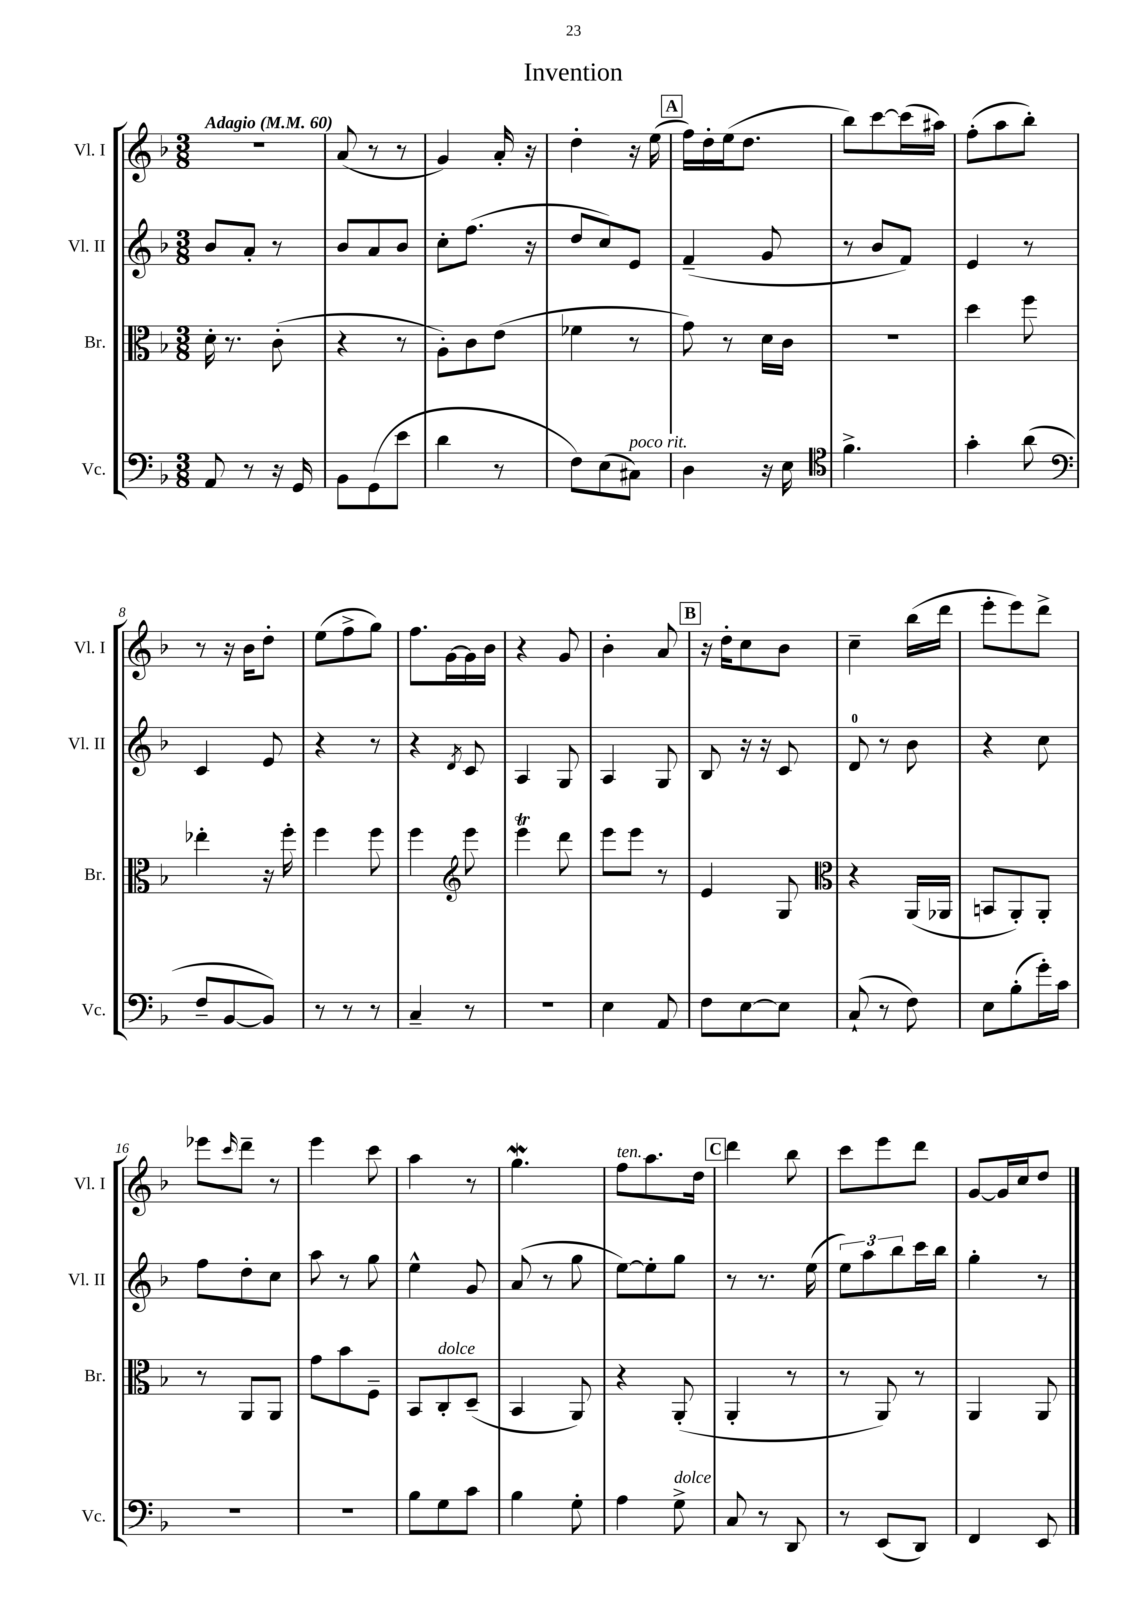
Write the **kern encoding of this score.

**kern	**kern	**kern	**kern
*staff4	*staff3	*staff2	*staff1
*clefF4	*clefC3	*clefG2	*clefG2
*k[b-]	*k[b-]	*k[b-]	*k[b-]
*M3/8	*M3/8	*M3/8	*M3/8
*MM60	*MM60	*MM60	*MM60
8AA	16d'	8b-	4.r
.	8.r	.	.
8r	.	8a'	.
16r	(8c'	8r	.
16GG	.	.	.
=	=	=	=
8BB-	4r	8b-	(8a
(8GG	.	8a	8r
8e	8r	8b-	8r
=	=	=	=
4d	8A')	8cc'	4g)
.	8c	(8.ff	.
8r	(8e	.	16a'
.	.	16r	16r
=	=	=	=
8F)	4f-	8dd	4dd'
(8E	.	8cc)	.
8C#)	8r	8e	16r
.	.	.	(16ee
=	=	=	=
4D	8g)	(4f~	16ff)
.	.	.	16dd'
.	8r	.	(16ee
.	.	.	8.dd
16r	16d	8g	.
16E	16c	.	.
=	=	=	=
*clefC4	*	*	*
4.f^	4.r	8r	8bb-)
.	.	8b-	[8ccc
.	.	8f)	(16ccc]
.	.	.	16aa#)
=	=	=	=
4g'	4dd	4e	(8ff'
.	.	.	8aa
(8a	8ff	8r	8bb-')
=	=	=	=
*clefF4	*	*	*
8F~	4ee-'	4c	8r
[8BB-	.	.	16r
.	.	.	16b-
8BB-])	16r	8e	8dd'
.	16ff'	.	.
=	=	=	=
8r	4ff	4r	(8ee
8r	.	.	8ff^
8r	8ff	8r	8gg)
=	=	=	=
4C~	4ff	4r	8.ff
.	.	.	[16g
*	*clefG2	*	*
.	.	8qd	.
8r	8eee	8c	16g]
.	.	.	16b-
=	=	=	=
4.r	4eee	4A	4r
.	8ddd	8G	8g
=	=	=	=
4E	8eee	4A	4b-'
.	8eee	.	.
8AA	8r	8G	8a
=	=	=	=
8F	4e	8B-	16r
.	.	.	16dd'
[8E	.	16r	8cc
.	.	16r	.
8E]	8G	8c	8b-
=	=	=	=
*	*clefC3	*	*
(8C`	4r	8d	4cc~
8r	.	8r	.
8F)	(16AA	8b-	(16bb-
.	16AA-	.	16ddd
=	=	=	=
8E	8BB	4r	8eee'
(8B-'	8AA')	.	8eee)
16g')	8AA'	8cc	8ddd^
16c	.	.	.
=	=	=	=
4.r	8r	8ff	8eee-
.	.	.	16qqccc
.	8AA	8dd'	8ddd~
.	8AA	8cc	8r
=	=	=	=
4.r	8g	8aa	4eee
.	8b-	8r	.
.	8F~	8gg	8ccc
=	=	=	=
8B-	8BB-	4ee^^	4aa
8G	8C'	.	.
8c	(8D~	8g	8r
=	=	=	=
4B-	4BB-	(8a	4.gg
.	.	8r	.
8G'	8AA)	8gg	.
=	=	=	=
4A	4r	[8ee)	8ff
.	.	8ee']	8.aa
8G^	(8AA'	8gg	.
.	.	.	16dd
=	=	=	=
8C	4AA'	8r	4ddd
8r	.	8.r	.
8DD	8r	.	8bb-
.	.	(16ee	.
=	=	=	=
8r	8r	12ee)	8ccc
.	.	12aa	.
(8EE	8AA)	.	8eee
.	.	12bb-	.
8DD)	8r	16ccc	8ddd
.	.	16bb-	.
=	=	=	=
4FF	4AA	4gg'	[8g
.	.	.	16g]
.	.	.	16cc
8EE	8AA	8r	8dd
==	==	==	==
*-	*-	*-	*-
